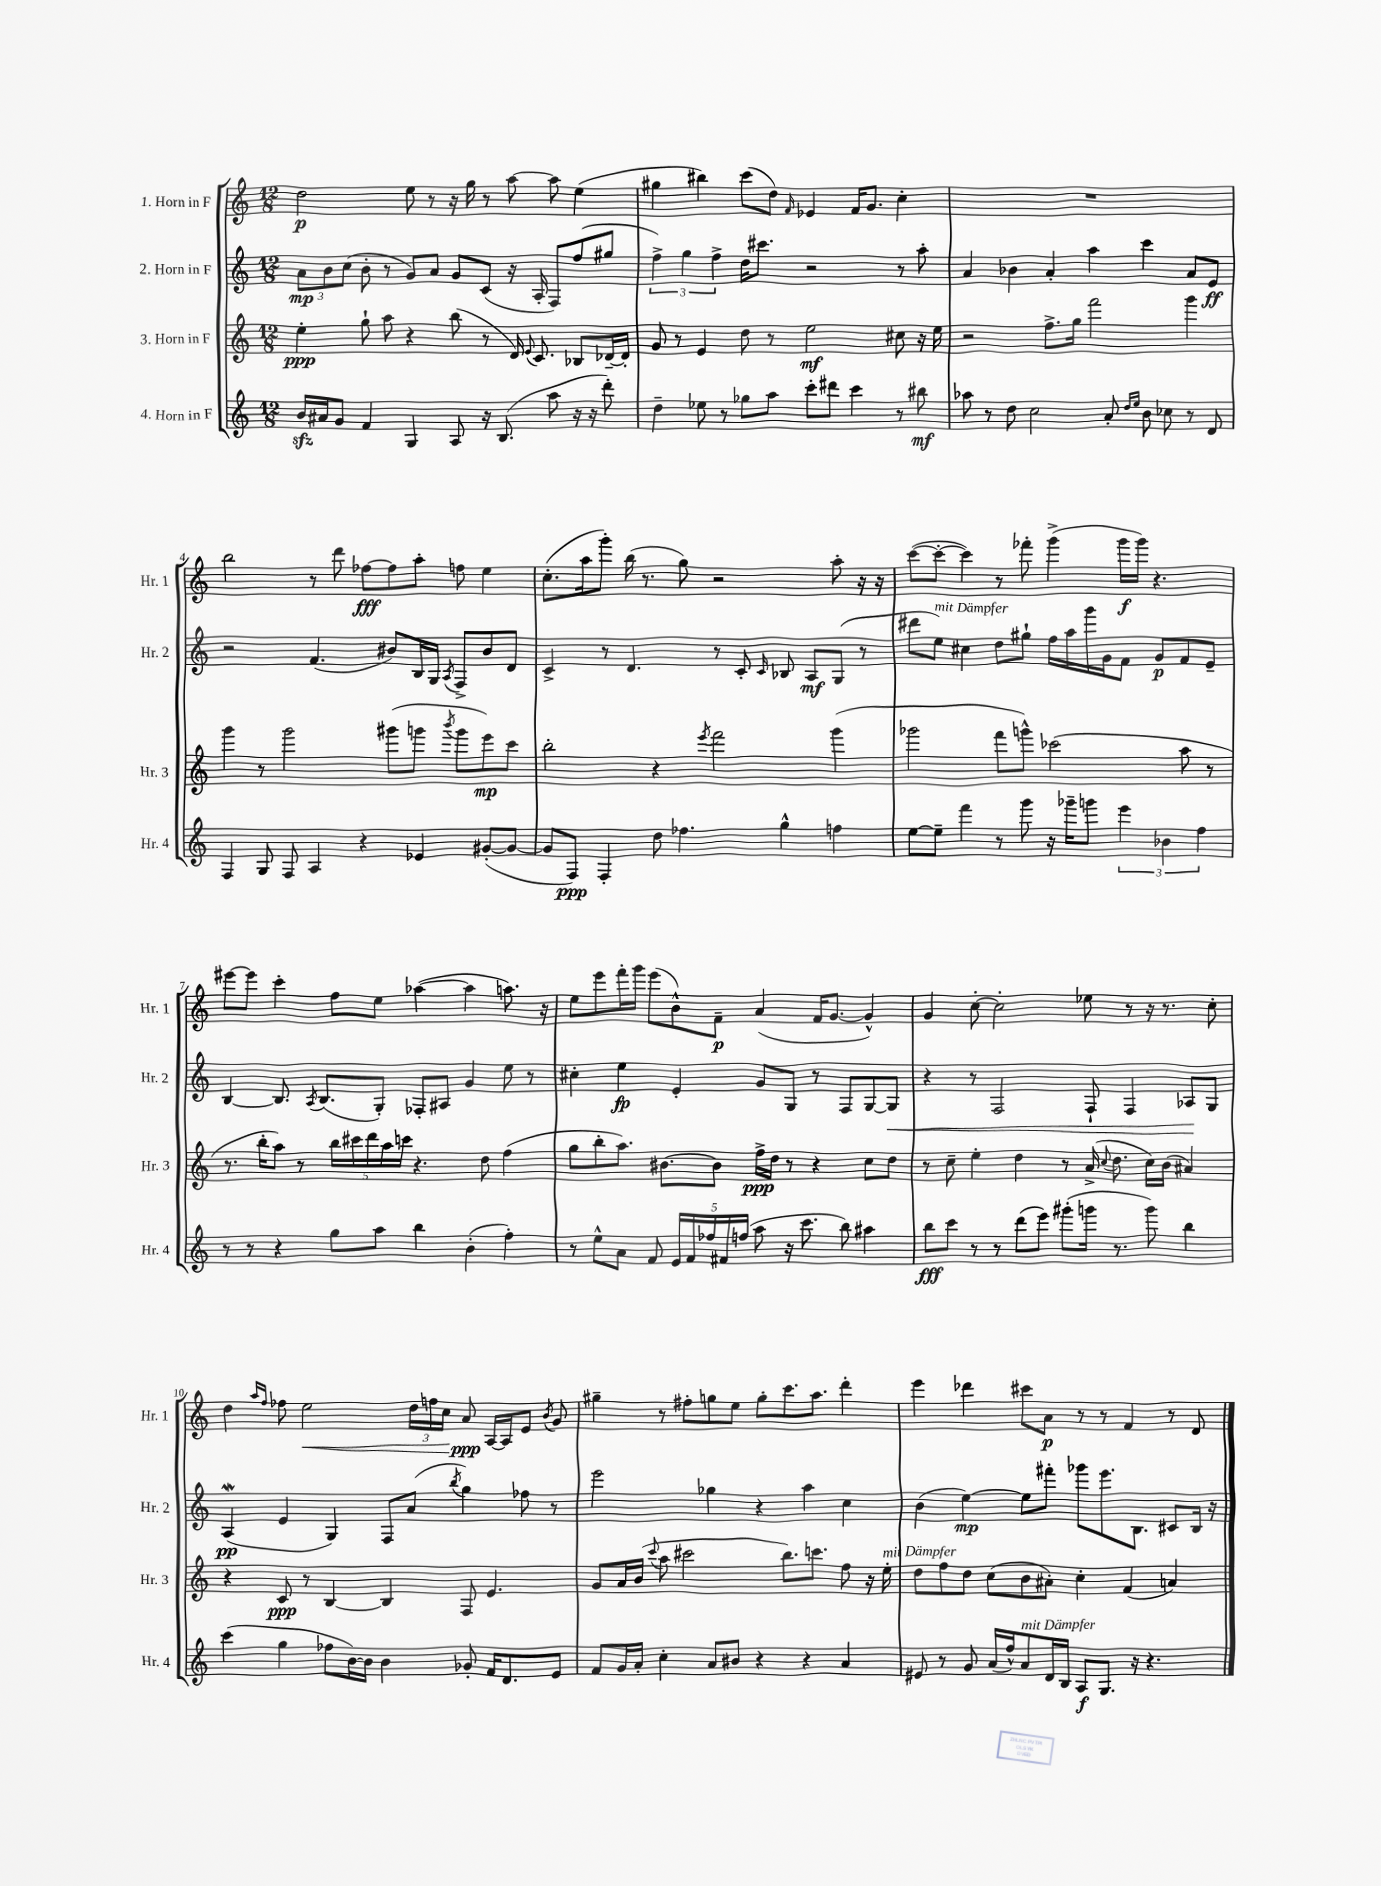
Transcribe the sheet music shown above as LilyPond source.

<<
\new StaffGroup <<
\new Staff = "s0" \with { instrumentName = "1. Horn in F" shortInstrumentName = "Hr. 1" } {
    \clef treble \key c \major \numericTimeSignature \time 12/8
    \autoBeamOff d''2\p e''8 r8 r16 g''16 r8 a''8~ a''8 e''4( |
    gis''4 bis''4) c'''8[( d''8]) \grace { f'16 } ees'4 f'16[ g'8.] c''4-. |
    R1. |
    b''2 r8 d'''8 fes''8[~\fff fes''8 a''8]-. f''8 e''4 |
    c''8.[-.( a''16 g'''8]-.) b''16( r8. g''8) r2 a''8-. r16 r16 |
    c'''8[~( c'''8]~-. c'''4) r8 fes'''8-. g'''4->( g'''16[\f g'''16]) r4. |
    eis'''8[~ eis'''8] c'''4-. f''8[ e''8] aes''4~( aes''4 a''8.) r16 |
    e''8[ e'''8 f'''16-. g'''16] e'''8[( b'8-^) f'8]--\p a'4( f'16[ g'8.]~ g'4-^) |
    g'4 c''8~-. c''2-. ees''8 r8 r16 r8. c''8-. |
    d''4 \grace { a''16[ f''16] } fes''8 e''2\< \tuplet 3/2 { d''16[ f''16 c''16]\! } a'8\ppp a16[~ a16 e'8] \acciaccatura { b'8 } g'8 |
    gis''4-- r8 fis''8[-. g''8 e''8] g''8[-. c'''8. a''8.] d'''4-. |
    e'''4 des'''4 cis'''8[ a'8]\p r8 r8 f'4 r8 d'8 \bar "|." |
}
\new Staff = "s1" \with { instrumentName = "2. Horn in F" shortInstrumentName = "Hr. 2" } {
    \clef treble \key c \major \numericTimeSignature \time 12/8
    \autoBeamOff \tuplet 3/2 { a'8[\mp b'8 c''8]( } b'8-. r8 g'8[) a'8] g'8[ c'8]( r16 a16-. f8[) f''8( gis''8] |
    \tuplet 3/2 { f''4->) g''4 f''4-> } d''16[ cis'''8.] r2 r8 a''8-. |
    a'4 bes'4 a'4-. a''4 c'''4 a'8[ e'8]\ff |
    r2 f'4.( bis'8[) b16 g16] \acciaccatura { a8 } f8[-> bis'8 d'8] |
    c'4-> r8 d'4. r8 c'8-. \grace { c'16 } bes8 a8[\mf g8]( r8 |
    dis'''8[ e''8]^\markup { \italic "mit Dämpfer" }) cis''4 d''8[ gis''8]-! f''16[ a''16 g'''16 g'16 f'8] g'8[\p f'8 e'8]-- |
    b4~ b8. \acciaccatura { a8 } b8.[( g8]-.) fes8[-. ais8] g'4 e''8 r8 |
    cis''4-. e''4\fp e'4-. g'8[ g8] r8 f8[ g8~ g8]\< |
    r4 r8 f2 f8-! f4 aes8[\! g8] |
    a4\mordent\pp( e'4 g4) f8[ a'8]( \acciaccatura { b''8 } g''4) fes''8 r8 |
    e'''2 ges''4 r4 a''4 c''4 |
    b'4( e''4~\mp) e''8[ fis'''8]-. ges'''8[ e'''8. b8.] cis'8[ b16] r16 \bar "|." |
}
\new Staff = "s2" \with { instrumentName = "3. Horn in F" shortInstrumentName = "Hr. 3" } {
    \clef treble \key c \major \numericTimeSignature \time 12/8
    \autoBeamOff e''4-.\ppp g''8-! a''8 r4 b''8( r8 d'16) \appoggiatura { e'8 } c'8. bes8[ des'16~-- des'16]-. |
    g'8 r8 e'4 d''8 r8 e''2\mf cis''8 r16 e''16 |
    r2 f''8.[-> g''16] f'''2 g'''4 |
    g'''4 r8 g'''2 gis'''8[( g'''8] \acciaccatura { b'''8 } g'''8[ e'''8\mp) c'''8] |
    b''2-. r4 \acciaccatura { e'''8 } f'''2 g'''4( |
    ges'''2 f'''8[ g'''8]-^) ces'''2( a''8 r8 |
    r8. b''16[-. a''8]) r8 \tuplet 5/4 { b''16[ cis'''16 d'''16 a''16 c'''16] } r4. d''8 f''4( |
    g''8[ b''8-. a''8.]) bis'8.[~ bis'8] f''16[->\ppp d''16] r8 r4 c''8[ d''8] |
    r8 c''8-- e''4-. d''4 r8 a'16->( \appoggiatura { c''8 } d''8. c''16[) b'16]( ais'4) |
    r4 c'8\ppp r8 b4~ b4 f8 e'4. |
    g'8[ a'16 b'16]( \appoggiatura { c'''8 } a''8 cis'''2 b''8.[) c'''8.] f''8 r16 e''16-.^\markup { \italic "mit Dämpfer" } |
    d''8[ f''8 d''8] c''8[( b'8 ais'8]-.) c''4-. f'4( a'4) \bar "|." |
}
\new Staff = "s3" \with { instrumentName = "4. Horn in F" shortInstrumentName = "Hr. 4" } {
    \clef treble \key c \major \numericTimeSignature \time 12/8
    \autoBeamOff b'16[\sfz ais'16 g'8] f'4 g4 a8 r16 b8.( a''8 r16 r16 d'''8-.) |
    d''4-- ees''8 r8 ges''8[ a''8] c'''8[-. dis'''8] c'''4 r8 bis''8\mf |
    aes''8 r8 d''8 c''2 a'8-. \grace { d''16[ e''16] } b'8 ces''8 r8 d'8 |
    f4 g8 f8 a4 r4 ees'4 gis'8[~-.( gis'8]~ |
    gis'8[ f8]\ppp) f4-. d''8 fes''4. g''4-^ f''4 |
    e''8[~ e''8]-- f'''4 r8 g'''8 r16 ges'''16[-- g'''8] \tuplet 3/2 { e'''4 bes'4 f''4 } |
    r8 r8 r4 g''8[ a''8] b''4 b'4-.( f''4-.) |
    r8 e''8[-^ a'8] f'8 \tuplet 5/4 { e'16[ f'16 fes''16 fis'16 f''16]( } a''8 r16 c'''8. b''8) ais''4 |
    b''8[\fff c'''8] r8 r8 d'''8[( e'''8]) gis'''8[-.( g'''16] r8. g'''8) b''4 |
    c'''4( g''4 fes''8[ b'16~) b'16] b'4 ges'8-. f'16[ d'8. e'8] |
    f'8[ g'16 a'16]-. c''4-. a'8[ bis'8] r4 r4 a'4 |
    eis'8 r8 g'8 a'16[( f''16-^) a'8^\markup { \italic "mit Dämpfer" } d'16 b16] a8[\f g8.] r16 r4. \bar "|." |
}
>>
>>
